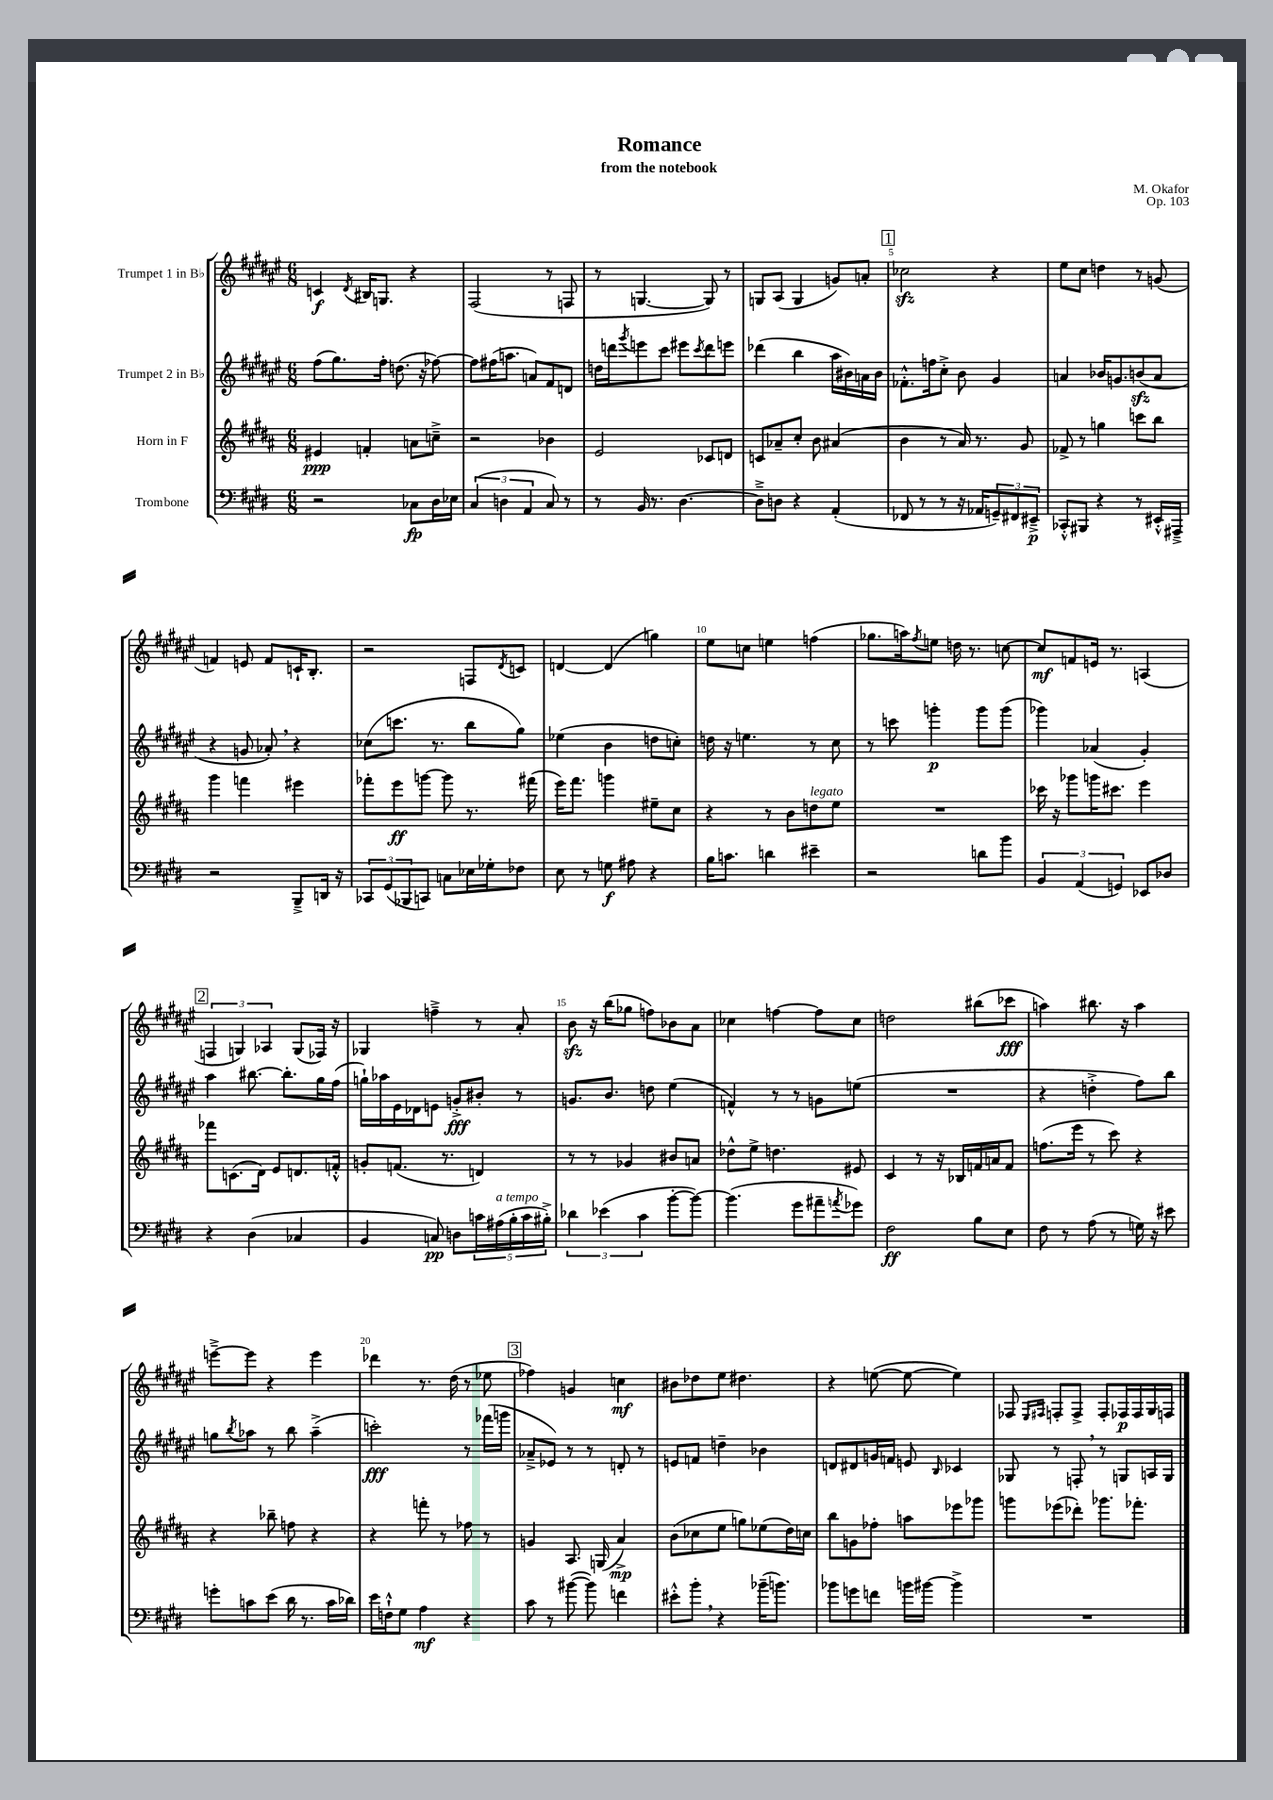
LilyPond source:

\header { title = "Romance" composer = "M. Okafor" subtitle = "from the notebook" opus = "Op. 103" }
<<
\new StaffGroup <<
\new Staff = "s0" \with { instrumentName = "Trumpet 1 in Bb" } {
    \clef treble \key fis \major \numericTimeSignature \time 6/8
    c'4\f \acciaccatura { dis'8 } bis16 g8. r4 |
    fis2( r8 f8 |
    r8 g4.~ g8) r8 |
    g8 ais8( g4 g'8) a'8-. |
    \mark \markup { \box "1" } ces''2\sfz r4 |
    eis''8 cis''8 d''4 r8 g'8( |
    f'4) e'8 f'8 c'16-! b8.-. |
    r2 f8 \acciaccatura { dis'8 } c'8 |
    d'4~ d'4( g''4) |
    eis''8 c''8 e''4 f''4( |
    ges''8. a''16) \acciaccatura { fis''8 } e''8 d''16 r8. c''8~ |
    c''8\mf f'8 e'16 r8. a4( |
    \mark \markup { \box "2" } \tuplet 3/2 { f4 g4) aes4 } g8( fes16) r16 |
    ges4 f''4---> r8 ais'8-. |
    b'8\sfz r16 b''16( ges''8 f''8) bes'8 ais'8 |
    ces''4 f''4~ f''8 ces''8 |
    d''2 bis''8( ces'''8\fff |
    a''4) bis''8. r16 a''4 |
    e'''8~---> e'''8 r4 e'''4 |
    des'''4 r8. dis''16( r8 ees''8 |
    \mark \markup { \box "3" } fes''4) g'4 c''4\mf |
    bis'8 des''8 eis''8 dis''4. |
    r4 e''8~( e''8~ e''4) |
    fes8 \grace { eis16 fis16 } f8-. f8-> f8-. fes16\p fes16 gis16 f16 \bar "|." |
}
\new Staff = "s1" \with { instrumentName = "Trumpet 2 in Bb" } {
    \clef treble \key fis \major \numericTimeSignature \time 6/8
    fis''8( gis''8.) fis''16-. d''8.( r16 fes''8~) |
    fes''8 fis''16( a''8. a'8) fis'8 d'8 |
    d''16 d'''16 \acciaccatura { gis'''8 } e'''8 cis'''8 eis'''8 \acciaccatura { cis'''8 } d'''8 e'''8 |
    des'''4( b''4 ais''16 bis'16) a'16 bis'16 |
    \mark \markup { \box "1" } fes'8.-.-^ f''16 cis''8-.-> b'8 gis'4 |
    a'4 bes'16 g'8. b'8\sfz( a'8 |
    r4 g'8 aes'8-.) \breathe r4 |
    ces''8( c'''8. r8. b''8 gis''8) |
    ees''4( b'4 d''8 c''8-.) |
    d''16 r16 e''4. r8 cis''8 |
    r8 c'''8 g'''4-.\p g'''8 g'''8( |
    ges'''4) aes'4( gis'4-.) |
    \mark \markup { \box "2" } ais''4 bis''8.~ bis''8.-. gis''16 fis''16( |
    g''16-!) aes''16 eis'16 des'16 e'8 g'8-.->\fff bis'8-. r8 |
    g'8. b'8. d''8 eis''4( |
    f'4-^) r8 r8 g'8 e''8( |
    R2. |
    r4 d''4-.-> fis''8) b''8 |
    g''8 \acciaccatura { b''8 } aes''8 r8 b''8 aes''4--->( |
    c'''2-.\fff) r8 fes'''16( g'''16 |
    \mark \markup { \box "3" } aes'8---> ees'8) r8 r8 d'8-. r8 |
    e'8 f'8 d''4-- bes'4 |
    d'8 dis'8 g'16 f'16 e'8 \grace { b16 } ces'4 |
    ges8 r8 f8-. \breathe r8 g8 a16 g16 \bar "|." |
}
\new Staff = "s2" \with { instrumentName = "Horn in F" } {
    \clef treble \key b \major \numericTimeSignature \time 6/8
    eis'4\ppp f'4-. a'8 c''8---> |
    r2 bes'4 |
    e'2 ces'8 d'8 |
    c'8 aes'8-- cis''8-. b'8 ais'4( |
    \mark \markup { \box "1" } b'4 r8 ais'16) r8. gis'8 |
    fes'8-> r8 g''4 c'''8 b''8 |
    gis'''4 f'''4 eis'''4 |
    fes'''8-. e'''8\ff g'''8~ g'''8 r8. fis'''16( |
    e'''16) fis'''8. g'''4 eis''8-- cis''8 |
    r4 r8 b'8 d''8^\markup { \italic "legato" } e''8 |
    R2. |
    ces'''16 r16 ges'''8 g'''16 cis'''8. e'''4 |
    \mark \markup { \box "2" } fes'''8 c'8.( dis'16) e'8 d'8. f'16-.-^ |
    g'8-. f'8.( r8. d'4) |
    r8 r8 ges'4 bis'8 a'8 |
    des''8-^ e''8-> d''4. eis'8 |
    cis'4 r8 r16 bes16 f'16 a'16 f'8 |
    f''8.( e'''16 r8 cis'''8) r4 |
    r4 bes''8-- f''8 r4 |
    r4 f'''8-. r8 fes''8 r8 |
    \mark \markup { \box "3" } g'4 ais8. g16( ais'4->\mp) |
    b'8( ces''8 e''8 g''8) ees''8( dis''16) c''16 |
    b''8 g'8 fes''8-. a''8 ees'''8 ges'''8 |
    g'''8 ees'''8( des'''8-.) ges'''8. fes'''8.-. \bar "|." |
}
\new Staff = "s3" \with { instrumentName = "Trombone" } {
    \clef bass \key e \major \numericTimeSignature \time 6/8
    r2 ces8\fp dis16 ees16 |
    \tuplet 3/2 { cis4( d4 a,4 } cis8) r8 |
    r8 b,16 r8. dis4.~ |
    dis8---> d8 r4 a,4-.( |
    \mark \markup { \box "1" } fes,8 r8 r8 r16 aes,16 \tuplet 3/2 { g,8--) fis,8 eis,8--->\p } |
    ces,8-.-^ bis,,8 r4 r8 eis,16-.-^ ais,,16---> |
    r2 b,,8---> d,16 r16 |
    \tuplet 3/2 { ces,8 gis,8( bes,,8 } c,8) c8 ees16 ges16-. fes8 |
    e8 r8 g8\f ais8 r4 |
    b16 c'8. d'4 eis'4-- |
    r2 d'8 b'8 |
    \tuplet 3/2 { b,4 a,4( g,4) } ees,8 des8 |
    \mark \markup { \box "2" } r4 dis4( ces4 |
    b,4 c8\pp) d8 \tuplet 5/4 { c'16 ais16^\markup { \italic "a tempo" }( b16-. c'16 bis16-.->) } |
    \tuplet 3/2 { des'4 ees'4( cis'4 } b'8~-. b'8~) |
    b'4.( gis'8 ais'8-- \acciaccatura { a'8 } ges'8) |
    fis2\ff b8 e8 |
    fis8 r8 a8( r8 g16) r16 eis'8 |
    g'8-. c'8 e'8( dis'16 r8. c'16 des'16) |
    e'16 f16-!-^ gis8 a4\mf r4 |
    \mark \markup { \box "3" } cis'8 r8 bis'8~( bis'8) f'4 |
    eis'8-.-^ b'8-. \breathe r4 bes'16--( b'8.) |
    bes'8 g'8 f'8 b'16 bis'16~ bis'4-> |
    R2. \bar "|." |
}
>>
>>
\layout { \context { \Score \override BarNumber.break-visibility = ##(#f #t #t) barNumberVisibility = #(every-nth-bar-number-visible 5) } }
